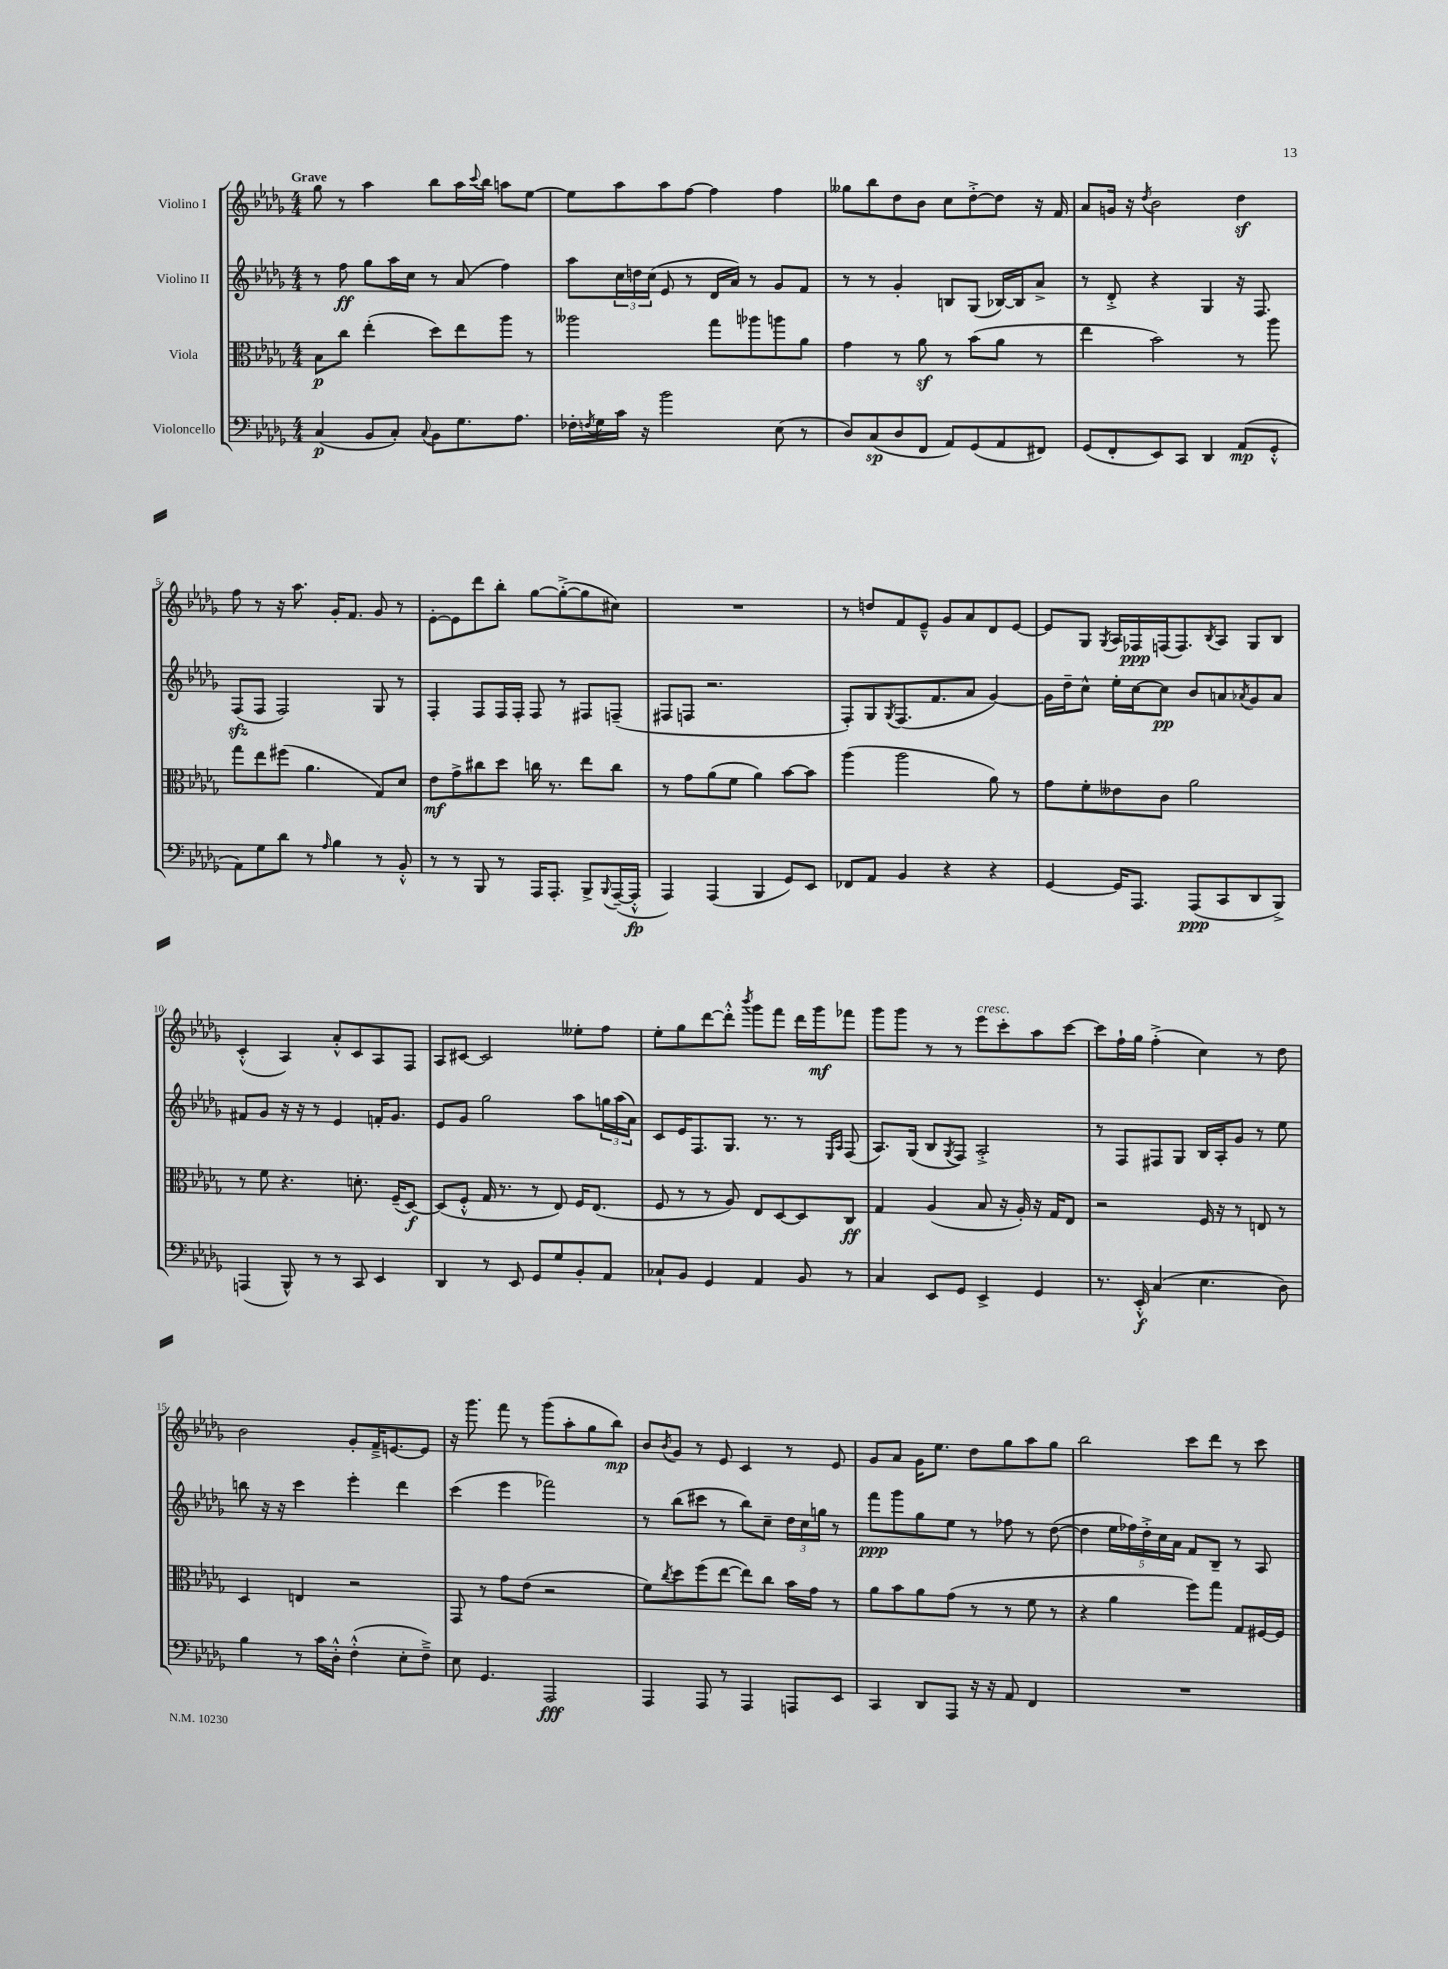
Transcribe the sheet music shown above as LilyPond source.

<<
\new StaffGroup <<
\new Staff = "s0" \with { instrumentName = "Violino I" } {
    \clef treble \key des \major \numericTimeSignature \time 4/4 \tempo "Grave"
    ges''8 r8 aes''4 bes''8 aes''16 \appoggiatura { c'''8 } bes''16 a''8 ees''8~ |
    ees''8 aes''8 aes''8 f''8~ f''4 f''4 |
    geses''8 bes''8 des''8 bes'8 c''8 des''8~-.-> des''8 r16 f'16 |
    aes'8 g'16 r16 \acciaccatura { des''8 } bes'2 des''4\sf |
    f''8 r8 r16 aes''8. ges'16-. f'8. ges'8 r8 |
    ees'8~-. ees'8 des'''8 bes''8-. ges''8~ ges''8~-.->( ges''8 cis''8) |
    R1 |
    r8 d''8 f'8 ees'8---^ ges'8 aes'8 des'8 ees'8~ |
    ees'8 ges8 \acciaccatura { ges8 } aes16 fes16\ppp f16( f8.) \acciaccatura { bes8 } aes8 ges8 bes8 |
    c'4-.-^( aes4) aes'8-.-^ c'8 aes8 f8 |
    aes8 cis'8~ cis'2 eeses''8-. f''8 |
    ees''8-. ges''8 des'''8~ des'''8-.-^ \acciaccatura { bes'''8 } ges'''8 f'''8 des'''16 ges'''16\mf fes'''8 |
    ges'''8 ges'''8 r8 r8 ees'''8^\markup { \italic "cresc." } c'''8-. aes''8 c'''8~ |
    c'''8 f''16-! ges''16 f''4-.->( c''4) r8 des''8 |
    bes'2 ges'8-. f'16---> e'8.~ e'8 |
    r16 ges'''8. f'''8 r8 ges'''8( aes''8-. ges''8 bes''8\mp) |
    bes'8 \acciaccatura { bes'8 } ges'8 r8 ees'8 c'4 r8 ees'8 |
    ges'8 aes'8 ges'16 ees''8. des''8 ges''8 aes''8 ges''8 |
    bes''2 c'''8 des'''8 r8 c'''8 \bar "|." |
}
\new Staff = "s1" \with { instrumentName = "Violino II" } {
    \clef treble \key des \major \numericTimeSignature \time 4/4
    r8 f''8\ff ges''8 aes''16 c''16 r8 aes'8( f''4) |
    aes''8 \tuplet 3/2 { c''16 d''16 c''16( } ees'8 r8 des'16 aes'16) r8 ges'8 f'8 |
    r8 r8 ges'4-. b8 ges8( bes16~) bes16 aes'8-> |
    r8 des'8-.-> r4 ges4 r16 f8. |
    f8\sfz( f8 f2) ges8 r8 |
    f4-. f8 f16 f16-. f8 r8 fis8 f8--( |
    fis8 f8 r2. |
    f8-.) ges8 \acciaccatura { ges8 } f8.( f'8. aes'8 ges'4~) |
    ges'16 des''16-- c''8-^ ees''16-. c''16~ c''8\pp bes'8 a'8 \acciaccatura { aes'8 } ges'8 aes'8 |
    fis'8 ges'8 r16 r16 r8 ees'4 f'16-. ges'8. |
    ees'8 ges'8 ges''2 aes''8 \tuplet 3/2 { g''16 aes''16( aes'16) } |
    c'8 ees'16 f8. ges8. r8. r8 \grace { ees16 aes16 } f8( |
    aes8.) ges16( bes8 \acciaccatura { ges8 } f8) aes2-.-> |
    r8 f8 fis8 ges8 bes16 aes16-. ges'8 r8 ees''8 |
    b''8 r16 r16 c'''4 ees'''4-. des'''4 |
    c'''4( ees'''4 fes'''2) |
    r8 bes''8( cis'''8 r8 bes''8) c''8-- \tuplet 3/2 { des''16 c''16 g''16 } r8 |
    f'''8\ppp ges'''8 ges''8 ees''8 r8 fes''8 r8 des''8~( |
    des''4 \tuplet 5/4 { ees''16 fes''16) des''16-.-> c''16 aes'16 } f'8 bes8-- r8 aes8 \bar "|." |
}
\new Staff = "s2" \with { instrumentName = "Viola" } {
    \clef alto \key des \major \numericTimeSignature \time 4/4
    bes8\p c''8 ees''4-.( des''8) ees''8 aes''8 r8 |
    aeses''2 ges''8 aes''8 a''8 aes'8 |
    ges'4 r8 aes'8\sf r8 bes'8( aes'8 r8 |
    ees''4 bes'2) r8 aes''8 |
    ges''8 ees''8 fis''8( aes'4. ges8) des'8 |
    ees'8\mf ges'8-> cis''8 des''8 c''16 r8. ees''8 c''8 |
    r8 ges'8 aes'8( f'8 aes'4) bes'8~ bes'8 |
    aes''4( aes''2 aes'8) r8 |
    ges'8 f'8-. eeses'8 c'8 aes'2 |
    r8 f'8 r4. d'8.-. f16--( des8~\f) |
    des8( f8-.-^ ges16 r8. r8 ees8) f16 ees8.( |
    f8 r8 r8 aes8) ees8 des8~ des8 c8\ff |
    ges4 aes4( bes8 r16 aes16-.) r16 ges16 ees8 |
    r2 f16 r16 r8 e8 r8 |
    des4 e4 r2 |
    ges,8 r8 ges'8 ees'8( r2 |
    f'8) \acciaccatura { c''8 } des''8 f''8( ees''8~ ees''8) c''8 bes'16 ges'16 r8 |
    aes'8 bes'8 aes'8 ges'8( r8 r8 f'8 r8 |
    r4 aes'4 f''8) ges''8 ges8 fis16~ fis16 \bar "|." |
}
\new Staff = "s3" \with { instrumentName = "Violoncello" } {
    \clef bass \key des \major \numericTimeSignature \time 4/4
    c4\p( bes,8 c8-.) \appoggiatura { c8 } bes,8 ges8. aes8. |
    fes16-. \acciaccatura { f8 } ges16 c'16 r16 bes'2 ees8( r8 |
    des8) c8\sp( des8 f,8 aes,8) ges,8( aes,8 fis,8) |
    ges,8( f,8-. ees,8) c,8 des,4 aes,8\mp( ges,8-.-^ |
    aes,8) ges8 des'8 r8 \grace { aes16 } bes4 r8 bes,8-.-^ |
    r8 r8 bes,,8 r8 aes,,16 aes,,8.-. bes,,8-> \appoggiatura { bes,,8 } aes,,16~--( aes,,16-.-^\fp |
    aes,,4) aes,,4( bes,,4 ges,8) ees,8 |
    fes,8 aes,8 bes,4 r4 r4 |
    ges,4~ ges,16 aes,,8. aes,,8\ppp( c,8 des,8 bes,,8->) |
    a,,4( bes,,8-^) r8 r8 c,8 ees,4 |
    des,4 r8 ees,8 ges,8 ges8 bes,8-. aes,8 |
    ces8-! bes,8 ges,4 aes,4 bes,8 r8 |
    c4 ees,8 ges,8 ees,4-> ges,4 |
    r8. ees,16-.-^\f c4( ees4. des8) |
    bes4 r8 c'16 des16-.-^ f4-.-^( ees8-. f8--->) |
    ees8 ges,4. aes,,2\fff |
    aes,,4 aes,,8 r8 aes,,4 a,,8 ees,8 |
    c,4 des,8 aes,,8 r16 r16 aes,8 f,4 |
    R1 \bar "|." |
}
>>
>>
